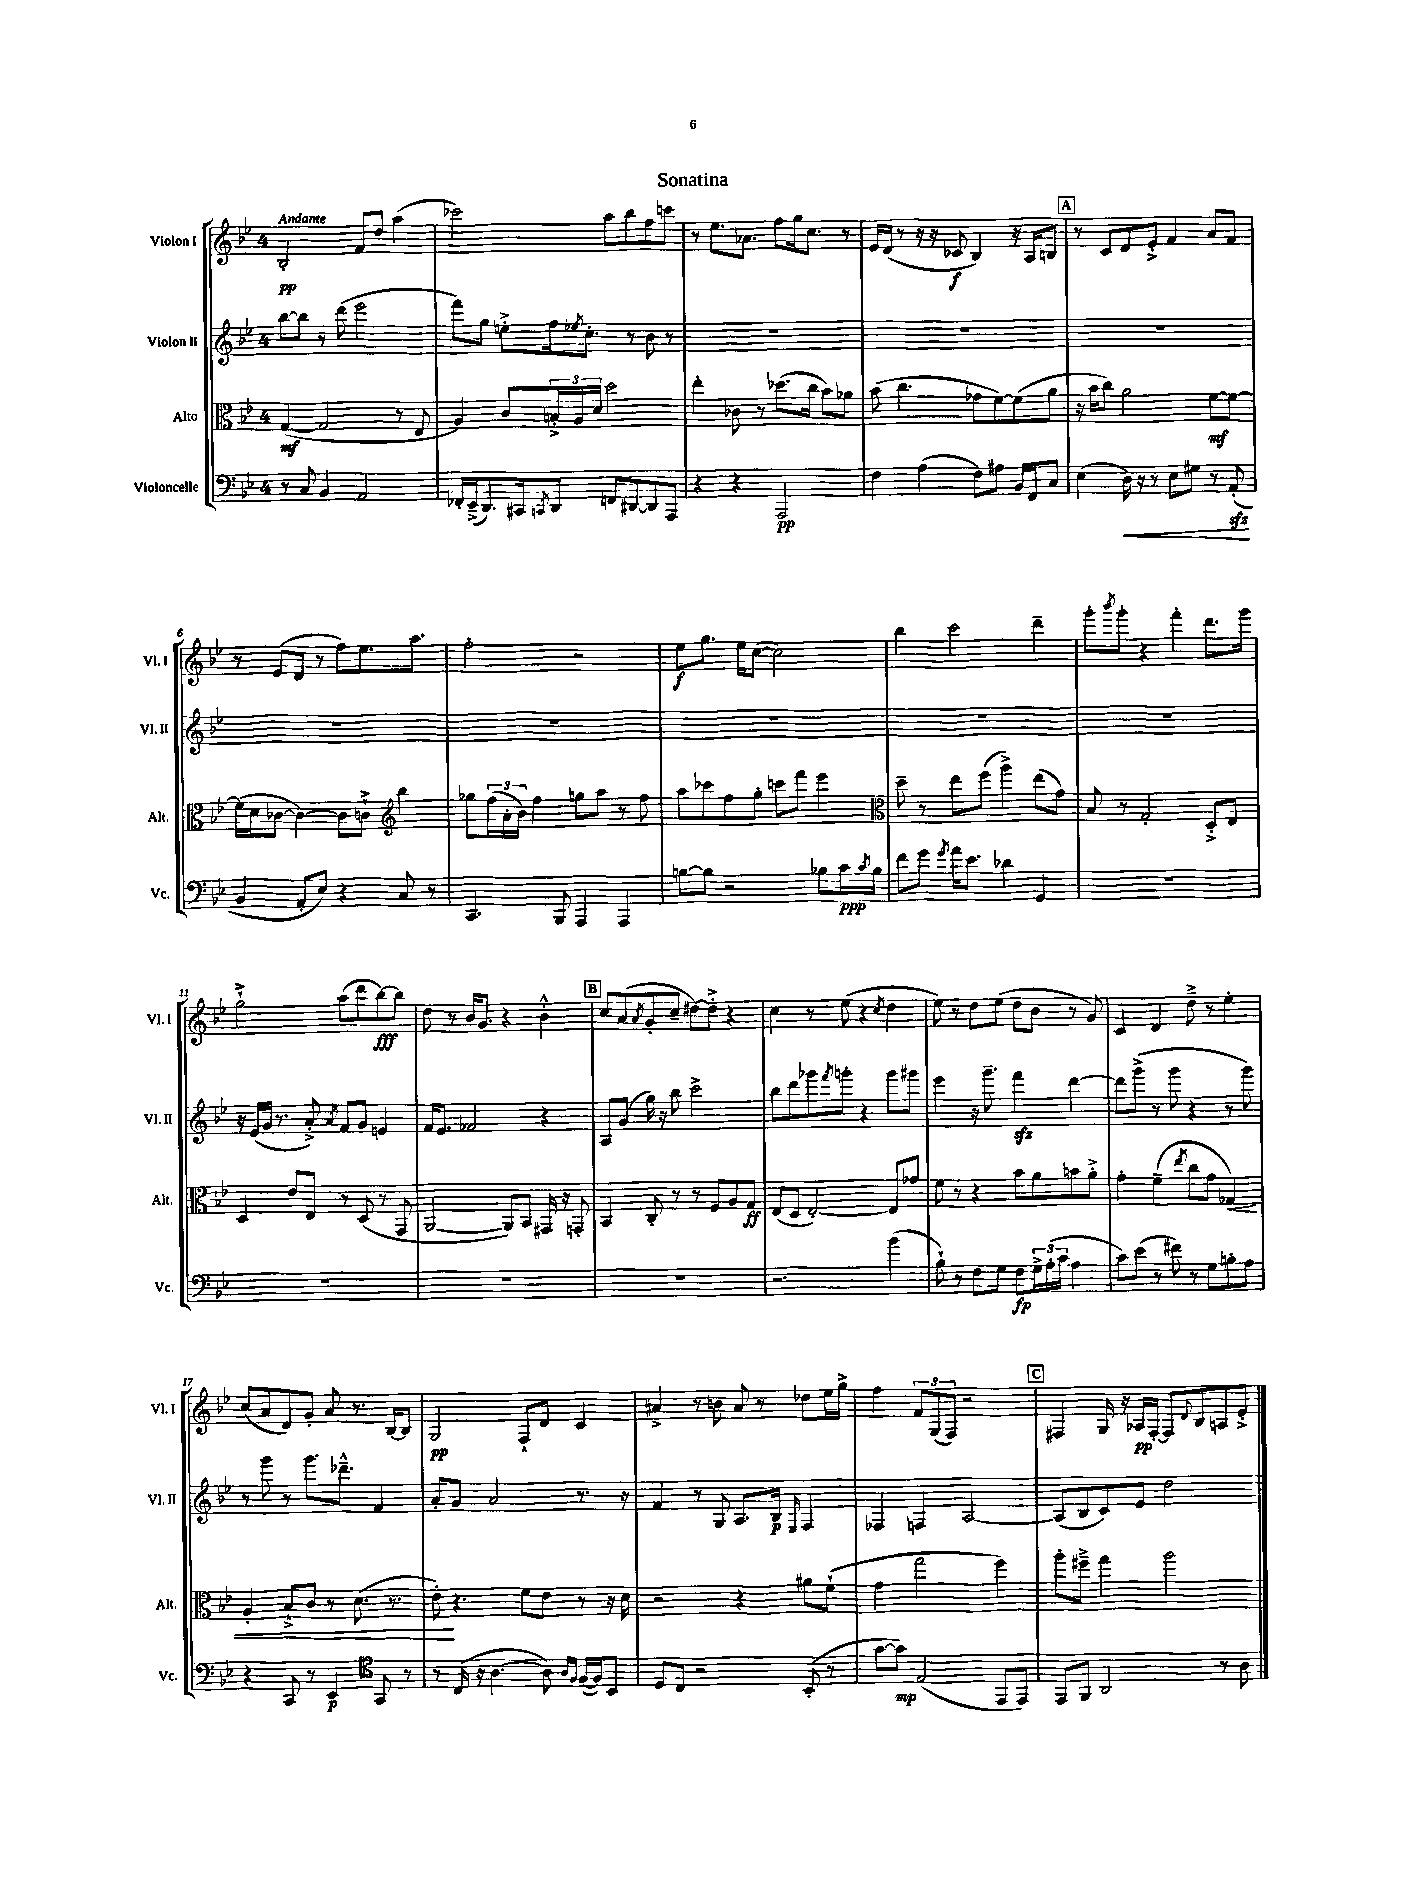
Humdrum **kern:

**kern	**dynam	**kern	**dynam	**kern	**dynam	**kern	**dynam
*part4	*part4	*part3	*part3	*part2	*part2	*part1	*part1
*staff4	*staff4	*staff3	*staff3	*staff2	*staff2	*staff1	*staff1
*I"Violoncelle	*	*I"Alto	*	*I"Violon II	*	*I"Violon I	*
*I'Vc.	*	*I'Alt.	*	*I'Vl. II	*	*I'Vl. I	*
*clefF4	*	*clefC3	*	*clefG2	*	*clefG2	*
*k[b-e-]	*	*k[b-e-]	*	*k[b-e-]	*	*k[b-e-]	*
*M4/4	*	*M4/4	*	*M4/4	*	*M4/4	*
=1	=1	=1	=1	=1	=1	=1	=1
!	!	!	!	!	!	!LO:TX:a:B:t=Andante	!
8r	.	([4G/	mf	[8bb-\L	.	2B-'/	pp
8C/	.	.	.	8bb-\J]	.	.	.
4BB-/	.	2G/]	.	8r	.	.	.
.	.	.	.	(8ddd\	.	.	.
2AA/	.	.	.	2eee-\	.	8f/L	.
.	.	.	.	.	.	8dd/J	.
.	.	8r	.	.	.	(4aa\	.
.	.	8E-/	.	.	.	.	.
=2	=2	=2	=2	=2	=2	=2	=2
16FF-X'/LL	.	4A/)	.	8fff\L)	.	2ccc-X\)	.
(16EE-~^/J	.	.	.	.	.	.	.
8.DD/)	.	.	.	8gg\J	.	.	.
.	.	8c/L	.	8een'^\L	.	.	.
16CC#X/k	.	.	.	.	.	.	.
8qCCn/	.	.	.	.	.	.	.
8DD/J	.	24Bn'^/L	.	16ff\k	.	.	.
.	.	24A/	.	.	.	.	.
.	.	.	.	8qee-X/	.	.	.
.	.	.	.	8.cc'\J	.	.	.
.	.	24d/JJ	.	.	.	.	.
8FFn/L	.	2dd\	.	.	.	8aa\L	.
[8DD#X/	.	.	.	8r	.	8bb-\	.
8DD#/]	.	.	.	8b-\	.	8ff\	.
8AAA/J	.	.	.	8r	.	8cccn\J	.
=3	=3	=3	=3	=3	=3	=3	=3
4r	.	4ee-'\	.	1r	.	8r	.
.	.	.	.	.	.	8.ee-\L	.
4r	.	8c-X\	.	.	.	.	.
.	.	.	.	.	.	8.a-X\J	.
.	.	8r	.	.	.	.	.
2AAA/	pp	(8.dd-X\L	.	.	.	8ff\L	.
.	.	.	.	.	.	16gg\k	.
.	.	16cc\Jk	.	.	.	8.cc\J	.
.	.	8b-\L)	.	.	.	.	.
.	.	8a-X\J	.	.	.	8r	.
=4	=4	=4	=4	=4	=4	=4	=4
4F\	.	(8b-\	.	1r	.	16e-/LL	.
.	.	.	.	.	.	(16d/JJ	.
.	.	4.cc\	.	.	.	8r	.
(4A\	.	.	.	.	.	16r	.
.	.	.	.	.	.	16r	.
.	.	.	.	.	.	8c-X/	f
8F\L)	.	8g-X\L	.	.	.	4B-/)	.
8A#X\J	.	[8f\)	.	.	.	.	.
16BB-/LL	.	(8f\]	.	.	.	16r	.
16FF/J	.	.	.	.	.	16A/KL	.
8C/J	.	8a\J	.	.	.	8Bn/J	.
!!LO:REH:place=s1:t=A
=5	=5	=5	=5	=5	=5	=5	=5
(4E-\	.	16r	.	1r	.	8r	.
.	.	16b-\KL	.	.	.	.	.
.	.	8cc\J)	.	.	.	8c/L	.
!	!LO:HP:b	!	!	!	!	!	!
16D\)	<	2a\	.	.	.	8d/	.
16r	.	.	.	.	.	.	.
8r	.	.	.	.	.	8e-'^/J	.
8E-\L	.	.	.	.	.	4f/	.
8G#X\J	.	.	.	.	.	.	.
8r	.	[8f\L	mf	.	.	8a/L	.
(8AAzz'/	.	8f\J_	.	.	.	8f/J	.
.	[	.	.	.	.	.	.
!!LO:LB:g=z
=6	=6	=6	=6	=6	=6	=6	=6
4BB-/	.	(16f\LL]	.	1r	.	8r	.
.	.	16d\J	.	.	.	.	.
.	.	[8c-X\J	.	.	.	(8e-/L	.
8AA'/L	.	4c-\_)	.	.	.	8d/J	.
8E-/J)	.	.	.	.	.	8r	.
4r	.	8c-\L]	.	.	.	8ff\L)	.
.	.	8cn`^\J	.	.	.	8.ee-\	.
*	*	*clefG2	*	*	*	*	*
8C/	.	4bb-\	.	.	.	.	.
.	.	.	.	.	.	8.aa\J	.
8r	.	.	.	.	.	.	.
=7	=7	=7	=7	=7	=7	=7	=7
4.CC/	.	8gg-X\L	.	1r	.	2ff'\	.
.	.	(24ff\L	.	.	.	.	.
.	.	24a'\	.	.	.	.	.
.	.	24b-\JJ)	.	.	.	.	.
.	.	4ff\	.	.	.	.	.
8BBB-/	.	.	.	.	.	.	.
4AAA/	.	8ggn\L	.	.	.	2r	.
.	.	8aa\J	.	.	.	.	.
4AAA/	.	8r	.	.	.	.	.
.	.	8ff\	.	.	.	.	.
=8	=8	=8	=8	=8	=8	=8	=8
[8Bn\L	.	8aa\L	.	1r	.	8ee-\L	f
8B\J]	.	8ccc-X\	.	.	.	8.gg\J	.
2r	.	8ff\	.	.	.	.	.
.	.	.	.	.	.	16ee-\KL	.
.	.	8gg'\J	.	.	.	([8cc\J	.
.	.	8cccn\L	.	.	.	2cc\])	.
.	.	8fff\J	.	.	.	.	.
8B-X\L	.	4eee-\	.	.	.	.	.
16c\L	ppp	.	.	.	.	.	.
8qc/	.	.	.	.	.	.	.
16B-\JJ	.	.	.	.	.	.	.
=9	=9	=9	=9	=9	=9	=9	=9
*	*	*clefC3	*	*	*	*	*
8f\L	.	8dd~\	.	1r	.	4bb-\	.
8g\J	.	8r	.	.	.	.	.
8qg/	.	.	.	.	.	.	.
16a\KL	.	8ee-\L	.	.	.	2ccc\	.
8.e-\J	.	.	.	.	.	.	.
.	.	(8ff\J	.	.	.	.	.
4d-X\	.	4aa^\)	.	.	.	.	.
4GG/	.	(8ee-\L	.	.	.	4ddd~\	.
.	.	8g\J)	.	.	.	.	.
=10	=10	=10	=10	=10	=10	=10	=10
1r	.	8B-/	.	1r	.	8ggg'\L	.
.	.	.	.	.	.	8qbbb-/	.
.	.	8r	.	.	.	8ggg'\J	.
.	.	2G'/	.	.	.	4r	.
.	.	.	.	.	.	4fff'\	.
.	.	8D'^/L	.	.	.	8.ddd\L	.
.	.	8E-/J	.	.	.	.	.
.	.	.	.	.	.	16ggg\Jk	.
!!LO:LB:g=z
=11	=11	=11	=11	=11	=11	=11	=11
1r	.	4D/	.	16r	.	2gg`^\	.
.	.	.	.	(16e-/LL	.	.	.
.	.	.	.	16g/JJ	.	.	.
.	.	.	.	8.r	.	.	.
.	.	8e-/L	.	.	.	.	.
.	.	8E-/J	.	8a'^/)	.	.	.
.	.	.	.	8qa/	.	.	.
.	.	8r	.	8f/L	.	(8aa\L	.
.	.	(8D/	.	8g/J	.	8ddd\	.
.	.	8r	.	4en/	.	[8bb-\)	fff
.	.	8GG/	.	.	.	8bb-\J]	.
=12	=12	=12	=12	=12	=12	=12	=12
1r	.	[2AA/	.	16f/KL	.	8dd\	.
.	.	.	.	8.e-/J	.	.	.
.	.	.	.	.	.	8r	.
.	.	.	.	2f-X/	.	16b-/KL	.
.	.	.	.	.	.	8.g/J	.
.	.	8AA/L])	.	.	.	4r	.
.	.	8BB-/J	.	.	.	.	.
.	.	16GG#X/	.	4r	.	4b-'^^\	.
.	.	16r	.	.	.	.	.
.	.	8GGn'/	.	.	.	.	.
!!LO:REH:place=s1:t=B
=13	=13	=13	=13	=13	=13	=13	=13
1r	.	4BB-/	.	8A/L	.	8cc/L	.
.	.	.	.	(8g/J	.	(8a/	.
.	.	.	.	.	.	8qa/	.
.	.	8C'/	.	16gg\)	.	8g'/	.
.	.	.	.	16r	.	.	.
.	.	8r	.	8bb-\	.	8cc~/J	.
.	.	8r	.	2ccc^\	.	[8dd#X\L)	.
.	.	8F/L	.	.	.	8dd#'^\J]	.
.	.	8A/	.	.	.	4r	.
.	.	8G/J	ff	.	.	.	.
=14	=14	=14	=14	=14	=14	=14	=14
2.r	.	(8E-/L	.	8bb-\L	.	4cc\	.
.	.	8D/J	.	8ddd\	.	.	.
.	.	[2E-'/)	.	8ggg-X\	.	8r	.
.	.	.	.	8qfff/	.	.	.
.	.	.	.	8gggn'\J	.	(8ee-\	.
.	.	.	.	4r	.	4r	.
.	.	.	.	.	.	8qcc/	.
(4b-\	.	8E-/L]	.	8ggg\L	.	4dd\	.
.	.	8g-X/J	.	8ggg#X\J	.	.	.
=15	=15	=15	=15	=15	=15	=15	=15
8B-`\)	.	8f\	.	4eee-\	.	8ee-\)	.
8r	.	8r	.	.	.	8r	.
8F\L	.	4r	.	16r	.	8dd\L	.
.	.	.	.	8.ggg~\	.	.	.
8G\J	.	.	.	.	.	(8ee-\J	.
8F\L	fp	8b-\L	.	4fffzz\	.	8dd\L	.
24G^\L	.	8a\	.	.	.	8b-\J	.
(24A'\	.	.	.	.	.	.	.
24c\JJ	.	.	.	.	.	.	.
4A\	.	8bn\	.	[4ddd\	.	8r	.
.	.	8a'^\J	.	.	.	8g/)	.
=16	=16	=16	=16	=16	=16	=16	=16
8c\L)	.	4g'\	.	8ddd\L]	.	4c/	.
(8e-\J	.	.	.	(8ggg^\J	.	.	.
8r	.	(4f~\	.	8r	.	4d/	.
8f#X\)	.	.	.	8ggg\	.	.	.
.	.	8qee-/	.	.	.	.	.
8r	.	8cc\L	.	4r	.	8dd~^\	.
8G\L	.	8g\J	.	.	.	8r	.
!	!	!	!LO:HP:b	!	!	!	!
8Bn'\	.	4G-X/)	<	8r	.	4ee-'\	.
8A\J	.	.	.	8ggg\)	.	.	.
!!LO:LB:g=z
=17	=17	=17	=17	=17	=17	=17	=17
4r	.	4A'/	.	8r	.	(8cc/L	.
.	.	.	.	8ggg\	.	8a/	.
8CC/	.	8B-`^/L	.	8r	.	8d/)	.
8r	.	8c/J	.	8.ggg\L	.	8g'/J	.
4EE-/	p	8r	.	.	.	8a/	.
.	.	.	.	8.ddd-X~^^\J	.	.	.
.	.	(8.d\	.	.	.	8.r	.
*clefC4	*	*	*	*	*	*	*
8GG/	.	.	.	4f/	.	.	.
.	.	8.r	.	.	.	[16B-/KL	.
8r	.	.	.	.	.	8B-/J]	.
=18	=18	=18	=18	=18	=18	=18	=18
8r	.	8e-'\)	.	8a'/L	.	2G/	pp
(16C/	.	4.r	[	8g/J	.	.	.
16r	.	.	.	.	.	.	.
[4.A\	.	.	.	2a/	.	.	.
.	.	8f\L	.	.	.	8F`/L	.
8A\])	.	8e-\J	.	.	.	8d/J	.
16qqA/LL	.	.	.	.	.	.	.
16qqF/JJ	.	.	.	.	.	.	.
([16F/LL	.	8r	.	8.r	.	4c/	.
16F/J])	.	.	.	.	.	.	.
8BB-/J	.	16r	.	.	.	.	.
.	.	16d\	.	16r	.	.	.
=19	=19	=19	=19	=19	=19	=19	=19
8D/L	.	2r	.	4f/	.	4a#X^/	.
8C/J	.	.	.	.	.	.	.
2r	.	.	.	8r	.	8r	.
.	.	.	.	8G/	.	8bn\	.
.	.	4r	.	8.A/L	.	8a#/	.
.	.	.	.	.	.	8r	.
.	.	.	.	16B-/Jk	p	.	.
.	.	.	.	16qqE-/	.	.	.
(8BB-'/	.	8a#X\L	.	4F/	.	8dd-X\L	.
8r	.	(8f`\J	.	.	.	16ee-\L	.
.	.	.	.	.	.	16gg^\JJ	.
=20	=20	=20	=20	=20	=20	=20	=20
[8g\L	.	4g\	.	4F-X/	.	4ff\	.
8g\J])	mp	.	.	.	.	.	.
(2E-/	.	2gg\	.	4Fn/	.	12f/L	.
.	.	.	.	.	.	(12G/	.
.	.	.	.	.	.	12F/J)	.
.	.	.	.	[2A/	.	2r	.
8EE-/L	.	4ff\)	.	.	.	.	.
8EE-/J)	.	.	.	.	.	.	.
!!LO:REH:place=s1:t=C
=21	=21	=21	=21	=21	=21	=21	=21
8EE-/L	.	8aa'\L	.	(8A/L]	.	4F#X/	.
8FF/J	.	8ff#X~^\J	.	8B-/	.	.	.
2AA/	.	4gg\	.	8c/)	.	16G/	.
.	.	.	.	.	.	16r	.
.	.	.	.	8e-/J	.	16A-X/LL	pp
.	.	.	.	.	.	[16F#'/JJ	.
.	.	2aa\	.	2dd\	.	8F#/L]	.
.	.	.	.	.	.	8qqd/	.
.	.	.	.	.	.	8B-/	.
8r	.	.	.	.	.	8An/	.
8A\	.	.	.	.	.	8e-'^/J	.
==	==	==	==	==	==	==	==
*-	*-	*-	*-	*-	*-	*-	*-
